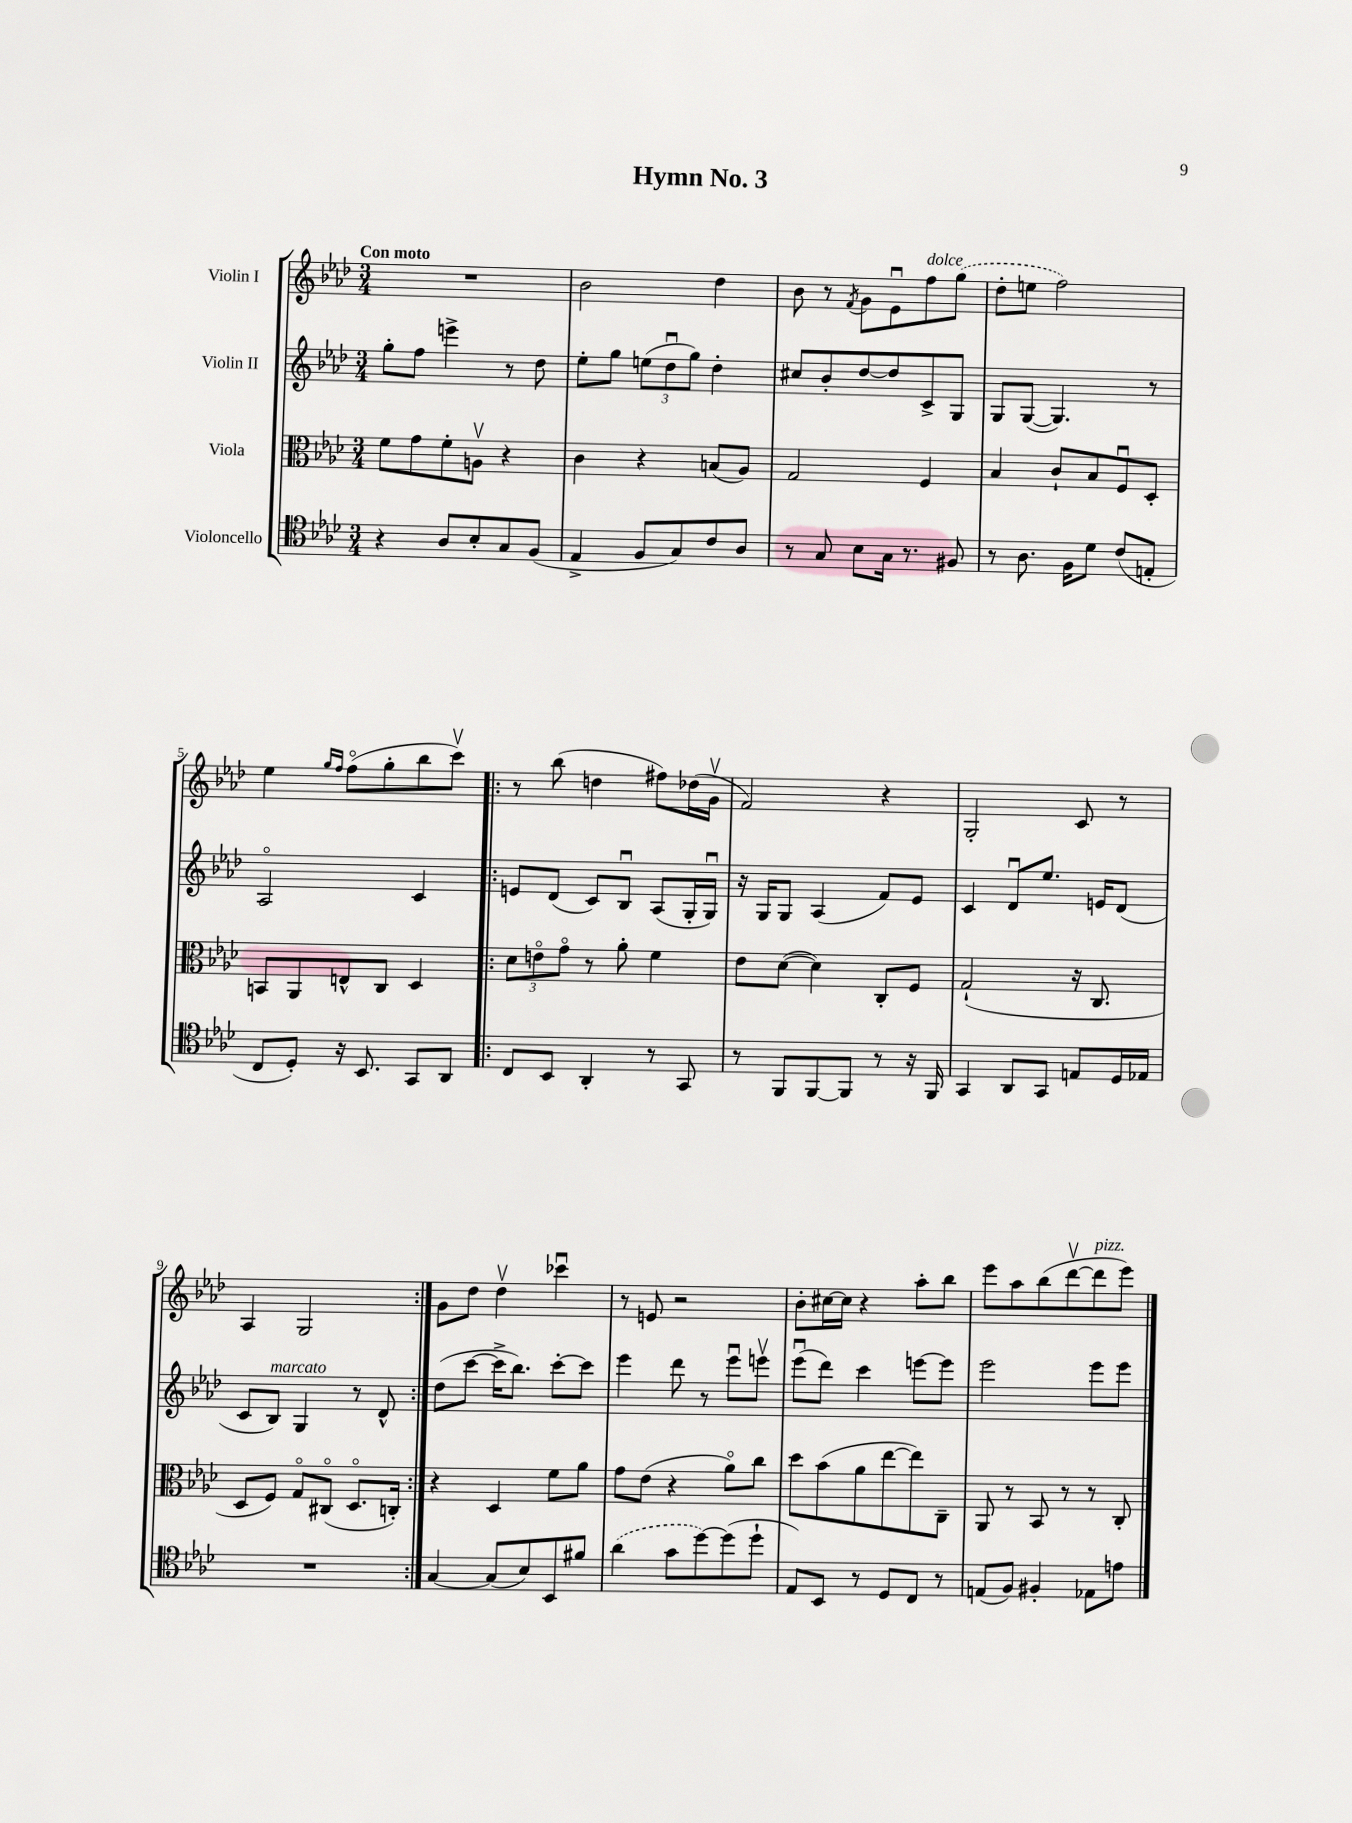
\header { title = "Hymn No. 3" }
<<
\new StaffGroup <<
\new Staff = "s0" \with { instrumentName = "Violin I" } {
    \clef treble \key aes \major \numericTimeSignature \time 3/4 \tempo "Con moto"
    R2. |
    bes'2 des''4 |
    bes'8 r8 \acciaccatura { f'8 } g'8 ees'8\downbow f''8^\markup { \italic "dolce" } \once \slurDashed g''8( |
    des''8-. e''8 f''2) |
    ees''4 \grace { g''16 f''16 } f''8\flageolet( g''8-. bes''8 c'''8\upbow) |
    \repeat volta 2 { r8 bes''8( d''4 fis''8) des''16( g'16\upbow |
    f'2) r4 |
    g2-. c'8 r8 |
    aes4 g2 | }
    g'8 des''8 des''4\upbow ces'''4\downbow |
    r8 e'8 r2 |
    bes'8-. cis''16~ cis''16 r4 aes''8-. bes''8 |
    ees'''8 aes''8 bes''8( des'''8~\upbow des'''8^\markup { \italic "pizz." } ees'''8) \bar "|." |
}
\new Staff = "s1" \with { instrumentName = "Violin II" } {
    \clef treble \key aes \major \numericTimeSignature \time 3/4
    g''8-. f''8 e'''4-> r8 des''8 |
    ees''8-. g''8 \tuplet 3/2 { e''8( des''8\downbow g''8) } des''4-. |
    cis''8 bes'8-. des''8~ des''8 c'8-> g8 |
    g8 g8~( g4.) r8 |
    aes2\flageolet c'4 |
    \repeat volta 2 { e'8 des'8( c'8) bes8\downbow aes8( g16-. g16\downbow) |
    r16 g16 g8 aes4( f'8) ees'8 |
    c'4 des'8\downbow ees''8. e'16 des'8( |
    c'8 bes8^\markup { \italic "marcato" }) g4 r8 des'8-^ | }
    des''8( c'''8~ c'''16-> bes''8.) c'''8~-. c'''8 |
    ees'''4 des'''8 r8 ees'''8\downbow e'''8\upbow |
    ees'''8\downbow( des'''8) c'''4 e'''8~ e'''8 |
    ees'''2 ees'''8 ees'''8 \bar "|." |
}
\new Staff = "s2" \with { instrumentName = "Viola" } {
    \clef alto \key aes \major \numericTimeSignature \time 3/4
    f'8 g'8 f'8-. a8\upbow r4 |
    c'4 r4 b8( aes8) |
    g2 f4 |
    bes4 c'8-! bes8 f8\downbow des8-. |
    b,8 aes,8 e8-^ c8 des4 |
    \repeat volta 2 { \tuplet 3/2 { des'8 e'8\flageolet g'8\flageolet } r8 aes'8-. f'4 |
    ees'8 des'8~( des'4) c8-. f8 |
    g2-!( r16 c8. |
    des8 f8) g8\flageolet cis8\flageolet( des8.\flageolet c16-.) | }
    r4 des4 f'8 aes'8 |
    g'8 ees'8( r4 aes'8\flageolet) c''8 |
    des''8 bes'8( aes'8 ees''8~ ees''8) c8-- |
    aes,8 r8 bes,8 r8 r8 c8-. \bar "|." |
}
\new Staff = "s3" \with { instrumentName = "Violoncello" } {
    \clef tenor \key aes \major \numericTimeSignature \time 3/4
    r4 aes8 bes8-. g8 f8( |
    ees4-> f8 g8) c'8 aes8 |
    r8 g8 bes8 g16 r8. fis8 |
    r8 aes8. f16 des'8 c'8( e8-. |
    c8 des8-.) r16 bes,8. g,8 aes,8 |
    \repeat volta 2 { c8 bes,8 aes,4-. r8 g,8 |
    r8 f,8 f,8~ f,8 r8 r16 f,16 |
    g,4 aes,8 g,8 e8 des16 ees16 |
    R2. | }
    g4~ g8( bes8) bes,8 fis'8 |
    \once \slurDashed aes'4( g'8 des''8~) des''8( des''8-! |
    ees8) bes,8 r8 des8 c8 r8 |
    e8( f8) fis4-. ees8 e'8 \bar "|." |
}
>>
>>
